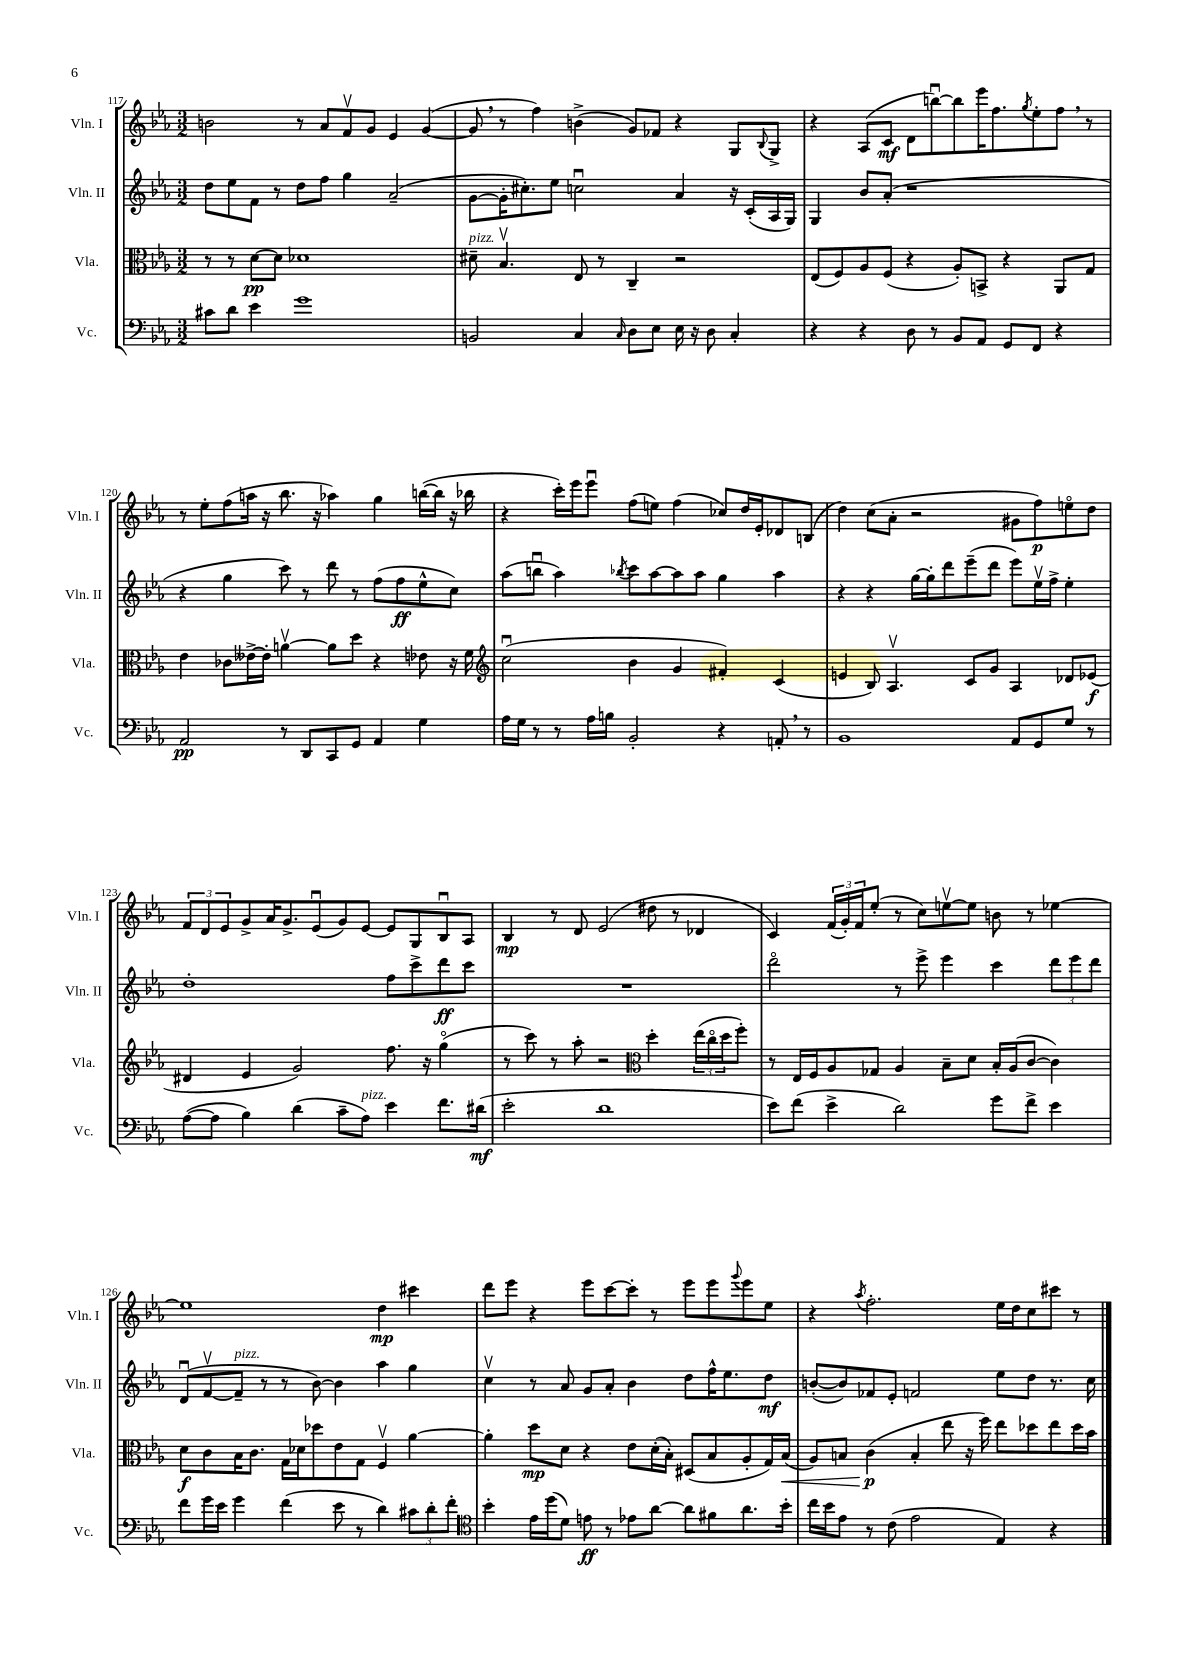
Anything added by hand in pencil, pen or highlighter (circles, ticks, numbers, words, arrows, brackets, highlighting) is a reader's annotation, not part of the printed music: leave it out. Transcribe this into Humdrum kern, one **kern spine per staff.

**kern	**kern	**kern	**kern
*staff4	*staff3	*staff2	*staff1
*clefF4	*clefC3	*clefG2	*clefG2
*k[b-e-a-]	*k[b-e-a-]	*k[b-e-a-]	*k[b-e-a-]
*M3/2	*M3/2	*M3/2	*M3/2
8c#\L	8r	8dd\L	2b\
8d\J	8r	8ee-\	.
4e-\	[8d\L	8f\J	.
.	8d\]J	8r	.
1g	1d-	8dd\L	8r
.	.	8ff\J	8a-/L
.	.	4gg\	8fv/
.	.	.	8g/J
.	.	(2a-~/	4e-/
.	.	.	([4g/
=	=	=	=
2BB/	8d#~\	[8g\L	8g/]
.	4.B-v/	16g'\]K	8r
.	.	8.cc#'\)	.
.	.	.	4ff\)
.	.	8ee-\J	.
4C/	8E-/	2ccu\	(4b^\
.	8r	.	.
16qqC/	.	.	.
8D\L	4C~/	.	8g/L)
8E-\J	.	.	8f-/J
16E-\	2r	4a-/	4r
16r	.	.	.
8D\	.	.	.
4C'/	.	16r	8G/L
.	.	(16c'/LL	.
.	.	.	8qqB-/
.	.	16A-/	8G^/J
.	.	16G/JJ)	.
=	=	=	=
4r	(8E-/L	4G/	4r
.	8F/)	.	.
4r	8A-/	8b-/L	(8A-/L
.	(8F/J	(8a-'/J	8c/J
8D\	4r	1r	8d\L
8r	.	.	[8bbu\)
8BB-/L	8A-'/L)	.	8bb\]
8AA-/J	8BB^/J	.	16eee-\K
.	.	.	8.ff\
8GG/L	4r	.	.
.	.	.	8qgg/
8FF/J	.	.	8ee-'\
4r	8AA-/L	.	8ff\J
.	8G/J	.	8r
=	=	=	=
2AA-/	4e-\	4r	8r
.	.	.	8ee-'\L
.	8c-\L	4gg\	(8ff\
.	[16e--^\L	.	16aa\Jk
.	16e--'\]JJ	.	16r
8r	[4av\	8ccc\)	8.bb-\
8DD/L	.	8r	.
.	.	.	16r
8CC/	8a\]L	8ddd\	4aa-\)
8GG/J	8dd\J	8r	.
4AA-/	4r	(8ff\L	4gg\
.	.	8ff\	.
4G\	8e-\	8ee-^^\	([16bb\LL
.	.	.	16bb\]JJ
.	16r	8cc\J)	16r
.	16f\	.	16bb-\
=	=	=	=
*	*clefG2	*	*
16A-\LL	(2ccu\	(8aa-\L	4r
16G\JJ	.	.	.
8r	.	8bbu\J	.
8r	.	4aa-\)	16ccc'\LL)
.	.	.	16eee-\J
16A-\LL	.	.	8eee-u\J
16B\JJ	.	.	.
.	.	8qbb-/	.
2BB-'/	4b-\	8ccc\L	(8ff\L
.	.	[8aa-\	8ee\J)
.	4g/	8aa-\]	(4ff\
.	.	8aa-\J	.
4r	4f#'/)	4gg\	8cc-/L)
.	.	.	16dd/L
.	.	.	16e-'/J
8AA'/	(4c/	4aa-\	8d-/
8r	.	.	(8B/J
=	=	=	=
1BB-	4e/	4r	4dd\)
.	8B-/)	4r	(8cc\L
.	4.A-v/	.	8a-'\J
.	.	[16gg\LL	2r
.	.	16gg'\]J	.
.	.	8ddd\	.
.	8c/L	(8eee-~\	.
.	8g/J	8ddd\J	.
8AA-/L	4A-/	8eee-\L)	8g#\L
8GG/	.	16ee-v\L	8ff\)
.	.	16ff^\JJ	.
8G/J	8d-/L	4ee-'\	8eeo\
8r	(8e-/J	.	8dd\J
=	=	=	=
([8A-\L	4d#/	1dd'	12f/L
.	.	.	12d/
8A-\]J	.	.	.
.	.	.	12e-/
4B-\)	4e-/	.	8g^/
.	.	.	16a-/K
.	.	.	8.g^/
(4d\	2g/)	.	.
.	.	.	(8e-u/
8c~\L	.	.	8g/)
8A-\J)	.	.	[8e-/J
4e-\	8.ff\	8ff\L	8e-/]L
.	.	8ccc^\	8G/
.	16r	.	.
8.f\L	(4ggo\	8ddd\	8B-u/
.	.	8ccc\J	8A-/J
(16d#\Jk	.	.	.
=	=	=	=
2e-'\	8r	1.r	4B-/
.	8ccc\)	.	.
.	8r	.	8r
.	8aa-'\	.	8d/
1d	2r	.	(2e-/
*	*clefC3	*	*
.	4dd'\	.	8dd#\
.	.	.	8r
.	(24ee-\LL	.	4d-/
.	24cco\	.	.
.	24dd\J	.	.
.	8ff'\J)	.	.
=	=	=	=
8e-\L)	8r	2dddo\	4c/)
(8f\J	16E-/LL	.	.
.	16F/J	.	.
4e-^\	8A-/	.	(24f/LL
.	.	.	24g'/)
.	.	.	24f/J
.	8G-/J	.	(8ee-'/J
2d\)	4A-/	8r	8r
.	.	8eee-^\	8cc\L)
.	8B-~\L	4eee-\	[8eev\
.	8d\J	.	8ee\]J
8g\L	16B-'/LL	4ccc\	8b\
.	(16A-/J	.	.
8f^\J	[8c/J	.	8r
4e-\	4c\])	12ddd\L	[4ee-\
.	.	12eee-\	.
.	.	12ddd\J	.
=	=	=	=
8f\L	8d\L	(8du/L	1ee-]
16g\L	8c\	[8fv/	.
16e-\JJ	.	.	.
4g\	16B-\K	8f~/]J	.
.	8.c\J	.	.
.	.	8r	.
(4f\	16G\LL	8r	.
.	16d-\J	.	.
.	8dd-\	[8b-\)	.
8e-\	8e-\	4b-\]	.
8r	8G\J	.	.
4d\)	4Fv/	4aa-\	4dd\
12c#\L	[4a-\	4gg\	4ccc#\
12d'\	.	.	.
12f'\J	.	.	.
=	=	=	=
*clefC4	*	*	*
4b-'\	4a-'\]	4ccv\	8ddd\L
.	.	.	8eee-\J
16e-\LL	8dd\L	8r	4r
(16dd\J	.	.	.
8d\J)	8d\J	8a-/	.
8e\	4r	8g/L	8eee-\L
8r	.	8a-'/J	[8ccc\
8e-\L	8e-\L	4b-\	8ccc'\]J
[8a-\J	(16d'\L	.	8r
.	16B-'\JJ)	.	.
8a-\]L	(8D#/L	8dd\L	8eee-\L
8f#\	8B-/	16ff^^\K	8eee-\
.	.	8.ee-\	.
.	.	.	8qqggg/
8.a-\	8A-'/	.	8eee-\
.	16G/L)	8dd\J	8ee-\J
16b-'\Jk	(16B-/JJ	.	.
=	=	=	=
16cc\LL	8A-/L)	([8b'/L	4r
16b-\J	.	.	.
8e-\J	8B/J	8b/])	.
.	.	.	8qaa-/
8r	(4c\	8f-/	2.ff'\
(8c\	.	8e-'/J	.
2e-\	4B'/	2f/	.
.	8ee-\	.	.
.	16r	.	.
.	16ff\)	.	.
4E-/)	8ee-\L	8ee-\L	16ee-\LL
.	.	.	16dd\J
.	8dd-\	8dd\J	8cc\
4r	8ee-\	8.r	8ccc#\J
.	16dd-\L	.	8r
.	16b-\JJ	16cc\	.
==	==	==	==
*-	*-	*-	*-
